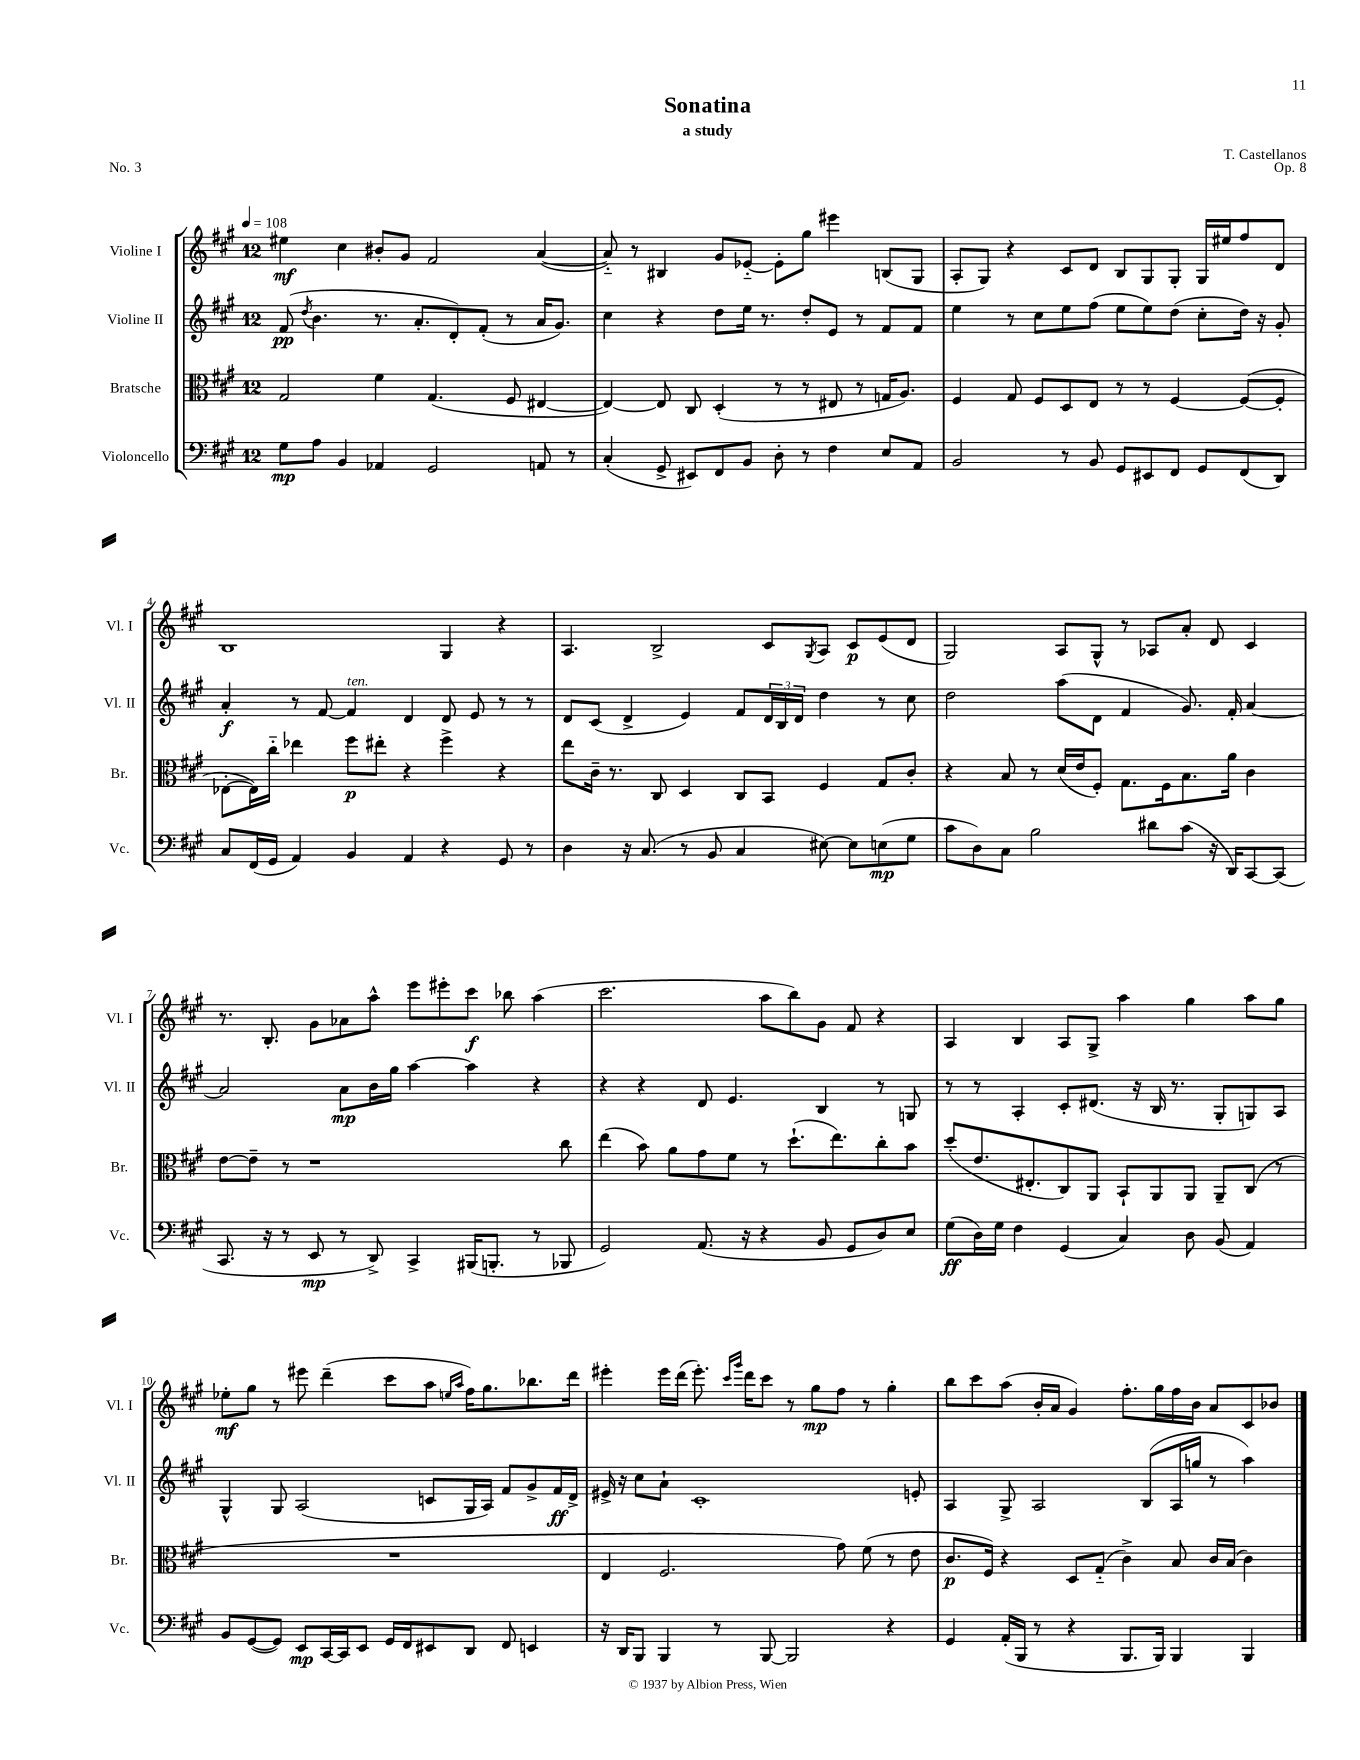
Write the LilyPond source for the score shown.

\header { title = "Sonatina" composer = "T. Castellanos" subtitle = "a study" opus = "Op. 8" piece = "No. 3" }
<<
\new StaffGroup <<
\new Staff = "s0" \with { instrumentName = "Violine I" shortInstrumentName = "Vl. I" } {
    \clef treble \key a \major \once \override Staff.TimeSignature.style = #'single-digit \time 12/8 \tempo 4 = 108
    eis''4\mf cis''4 bis'8-. gis'8 fis'2 a'4~( |
    a'8-_) r8 bis4 gis'8 ees'8~-_ ees'8-. gis''8 eis'''4 b8( gis8 |
    a8-. gis8) r4 cis'8 d'8 b8 gis8 gis8-. gis16 eis''16 fis''8 d'8 |
    b1 gis4 r4 |
    a4. b2-> cis'8 \acciaccatura { gis8 } a8 cis'8\p e'8( d'8 |
    gis2) a8 gis8-^ r8 aes8 a'8-. d'8 cis'4 |
    r8. b8.-. gis'8 aes'8 a''8-^ e'''8 eis'''8-. cis'''8\f bes''8 a''4( |
    cis'''2. a''8 b''8) gis'8 fis'8 r4 |
    a4 b4 a8 gis8-> a''4 gis''4 a''8 gis''8 |
    ees''8-.\mf gis''8 r8 eis'''8 d'''4--( cis'''8 a''8 \grace { e''16 a''16 } fis''16) gis''8. bes''8. d'''16 |
    eis'''4-. eis'''16 d'''16( eis'''8.-.) \grace { cis'''16 gis'''16 } d'''16 cis'''8 r8 gis''8\mp fis''8 r8 gis''4-. |
    b''8 cis'''8 a''8( b'16-. a'16 gis'4) fis''8.-. gis''16 fis''16 b'16 a'8 cis'8 bes'8 \bar "|." |
}
\new Staff = "s1" \with { instrumentName = "Violine II" shortInstrumentName = "Vl. II" } {
    \clef treble \key a \major \once \override Staff.TimeSignature.style = #'single-digit \time 12/8
    fis'8\pp( \acciaccatura { d''8 } b'4. r8. a'8.-. d'8-.) fis'8-.( r8 a'16 gis'8.) |
    cis''4 r4 d''8 e''16 r8. d''8-. e'8 r8 fis'8 fis'8 |
    e''4 r8 cis''8 e''8 fis''8( e''8 e''8) d''8( cis''8-. d''16) r16 gis'8-. |
    a'4-.\f r8 fis'8~ fis'4^\markup { \italic "ten." } d'4 d'8 e'8 r8 r8 |
    d'8 cis'8( d'4-> e'4) fis'8 \tuplet 3/2 { d'16 b16 d'16 } d''4 r8 cis''8 |
    d''2 a''8( d'8 fis'4 gis'8.) fis'16-. a'4~ |
    a'2 a'8\mp b'16 gis''16 a''4~ a''4 r4 |
    r4 r4 d'8 e'4. b4 r8 g8 |
    r8 r8 a4-. cis'8-. dis'8.( r16 b16 r8. gis8-. g8) a8 |
    gis4-^ gis8 a2( c'8 gis16 a16) fis'8 gis'8-> fis'16\ff d'16-> |
    eis'16-> r16 cis''8 a'8-! cis'1-. e'8-. |
    a4 gis8-> a2 b8( a16 g''16 r8 a''4) \bar "|." |
}
\new Staff = "s2" \with { instrumentName = "Bratsche" shortInstrumentName = "Br." } {
    \clef alto \key a \major \once \override Staff.TimeSignature.style = #'single-digit \time 12/8
    gis2 fis'4 gis4.( fis8 eis4~ |
    eis4~) eis8 cis8 d4-.( r8 r8 eis8 r8 g16 a8.) |
    fis4 gis8 fis8 d8 e8 r8 r8 fis4~ fis8~( fis8-. |
    ees8~-. ees16) cis''16-_ ees''4 fis''8\p eis''8-. r4 fis''4-> r4 |
    e''8 cis'16-- r8. cis8 d4 cis8 b,8 fis4 gis8 cis'8-. |
    r4 b8 r8 d'16( e'16 fis8-.) gis8. fis16 b8. a'16 cis'4 |
    e'8~ e'8-- r8 r1 cis''8 |
    e''4( b'8) a'8 gis'8 fis'8 r8 d''8.-!( e''8.) cis''8-. b'8 |
    d''8-.( e'8. eis8.-. cis8) a,8 b,8-! a,8 a,8 a,8-- cis8( r8 |
    R1. |
    e4 fis2. gis'8) fis'8( r8 e'8 |
    cis'8.\p fis16) r4 d8 gis8-_( cis'4->) b8 cis'16 b16( cis'4) \bar "|." |
}
\new Staff = "s3" \with { instrumentName = "Violoncello" shortInstrumentName = "Vc." } {
    \clef bass \key a \major \once \override Staff.TimeSignature.style = #'single-digit \time 12/8
    gis8\mp a8 b,4 aes,4 gis,2 a,8 r8 |
    cis4-.( gis,8-> eis,8) fis,8 b,8 d8-. r8 fis4 e8 a,8 |
    b,2 r8 b,8 gis,8 eis,8 fis,8 gis,8 fis,8( d,8) |
    cis8 fis,16( gis,16 a,4) b,4 a,4 r4 gis,8 r8 |
    d4 r16 cis8.( r8 b,8 cis4 eis8~) eis8 e8\mp( gis8 |
    cis'8 d8) cis8 b2 dis'8 cis'8( r16 d,16) cis,8~ cis,8( |
    cis,8. r16 r8 e,8\mp r8 d,8->) cis,4-> bis,,16( b,,8.-. r8 bes,,8 |
    gis,2) a,8.( r16 r4 b,8 gis,8 d8) e8 |
    gis8\ff( d16) gis16 fis4 gis,4( cis4) d8 b,8( a,4) |
    b,8 gis,8~( gis,8) e,8\mp cis,16~ cis,16 e,8 gis,16 fis,16 eis,8 d,8 fis,8 e,4 |
    r16 d,16 b,,8 b,,4 r8 b,,8~ b,,2 r4 |
    gis,4 a,16-.( b,,16 r8 r4 b,,8. b,,16) b,,4 b,,4 \bar "|." |
}
>>
>>
